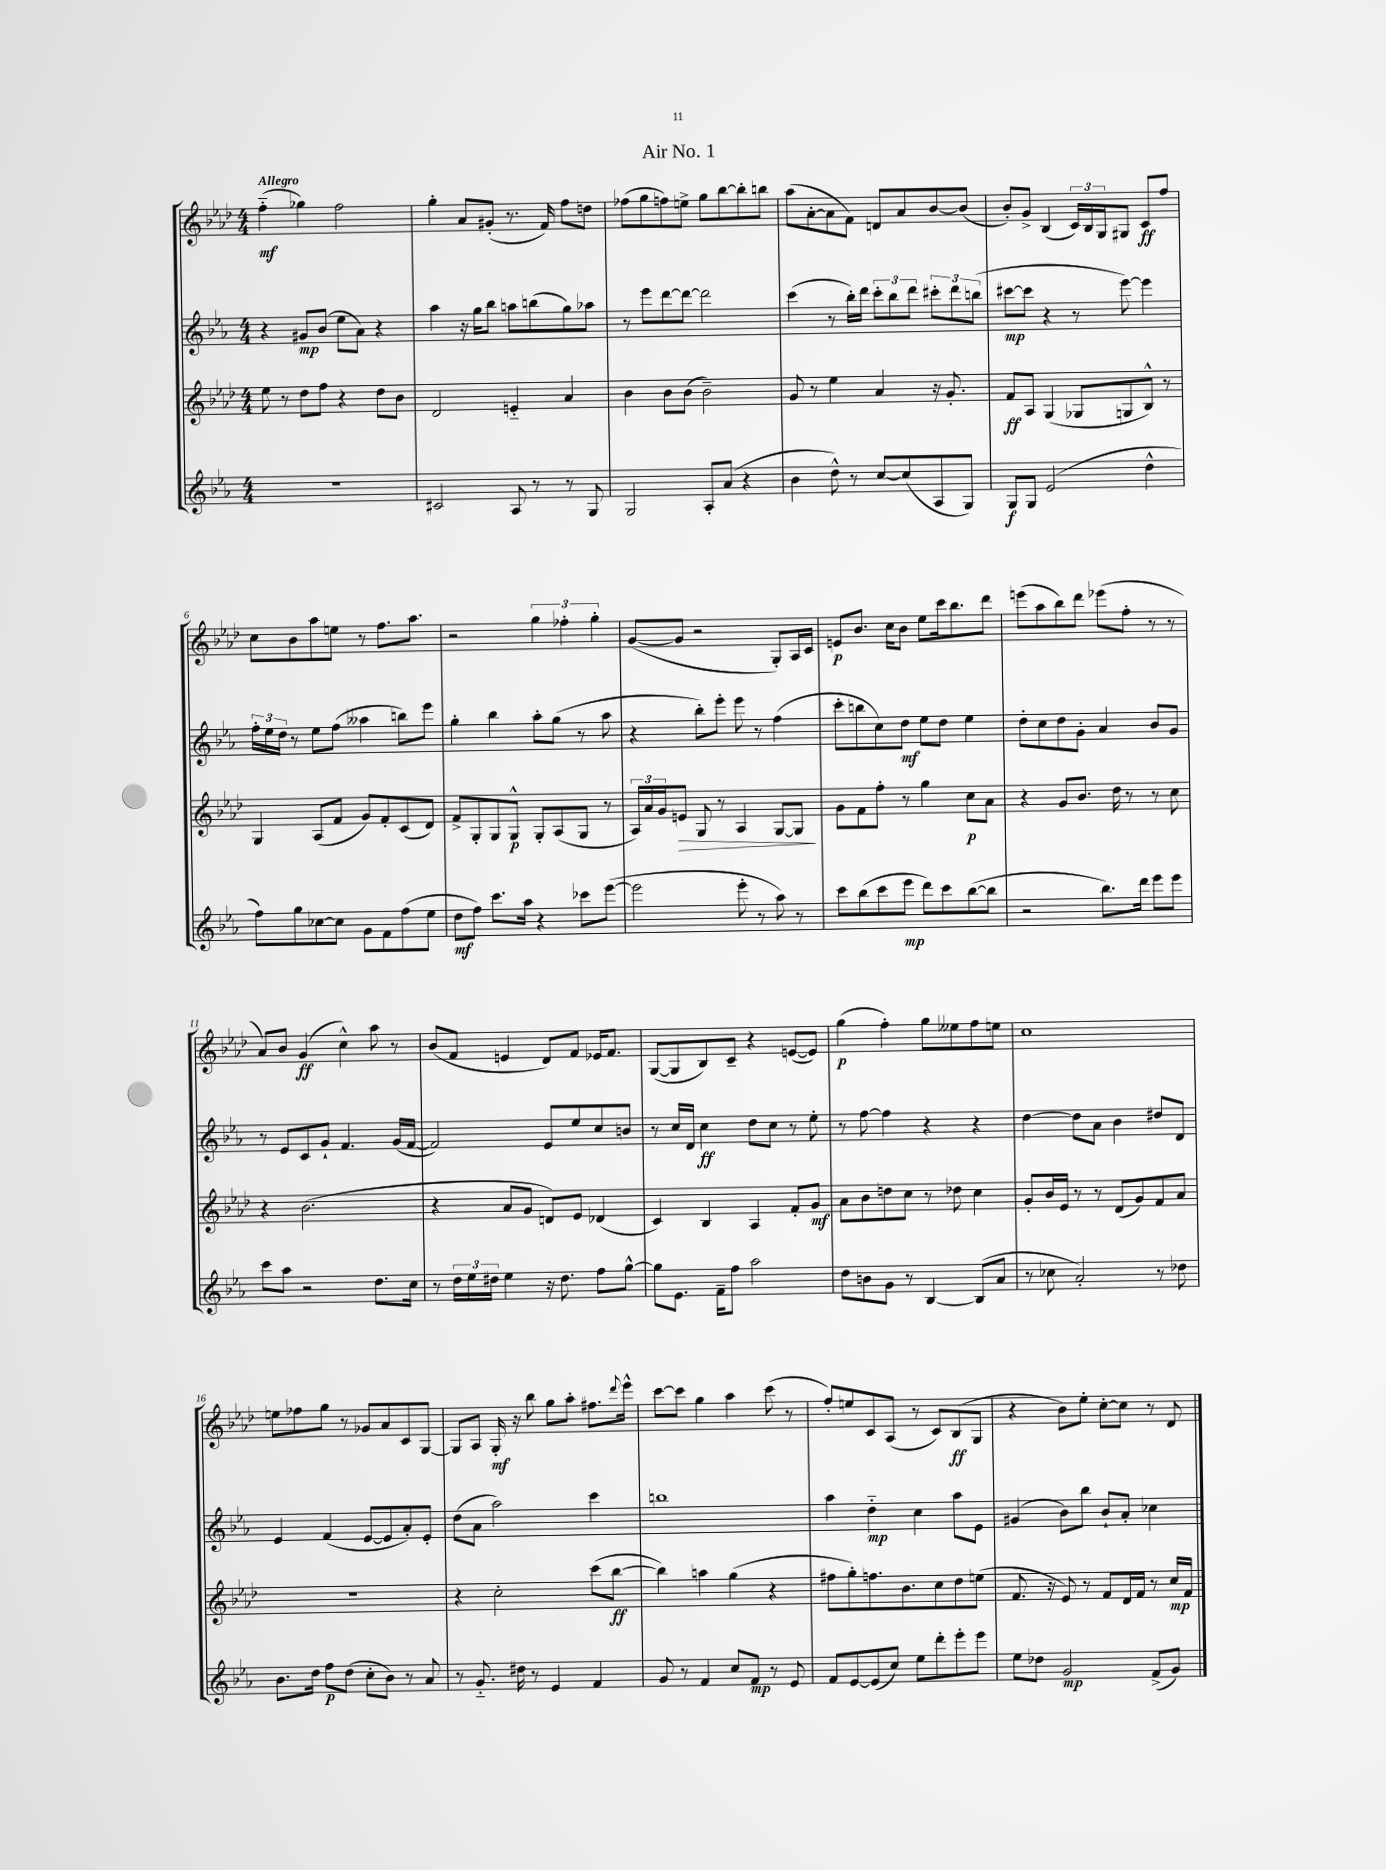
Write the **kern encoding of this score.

**kern	**kern	**kern	**kern
*staff4	*staff3	*staff2	*staff1
*clefG2	*clefG2	*clefG2	*clefG2
*k[b-e-a-]	*k[b-e-a-d-]	*k[b-e-a-]	*k[b-e-a-d-]
*M4/4	*M4/4	*M4/4	*M4/4
1r	8ee-	4r	(4ff'~
.	8r	.	.
.	8dd-	8g#	4gg-)
.	8ff	(8b-	.
.	4r	8ee-	2ff
.	.	8a-)	.
.	8dd-	4r	.
.	8b-	.	.
=	=	=	=
2c#	2d-	4aa-	4gg'
.	.	16r	8a-
.	.	16gg	.
.	.	8bb-	(8g#'
8A-	4e'~	8aa	8.r
8r	.	(8bb	.
.	.	.	16f)
8r	4a-	8gg)	8ff
8G	.	8aa-	8dd
=	=	=	=
2G	4b-	8r	(8ff-
.	.	8eee-	8gg
.	8b-	[8ddd	8ff)
.	(8b-	8ddd_	8ee^
8A-'	2b-~)	2ddd]	8gg
(8a-	.	.	[8bb-
4r	.	.	8bb-']
.	.	.	8bb
=	=	=	=
4b-	8g	(4ccc	(8aa-
.	8r	.	[8a-'
8dd^^)	4ee-	8r	8a-]
8r	.	16bb-')	8f)
.	.	16ddd	.
[8cc	4a-	12ccc'	8d
.	.	12bb-	.
(8cc]	.	.	8a-
.	.	12ddd	.
8A-	16r	12ccc#'	[8b-
.	8.g'	.	.
.	.	12ddd	.
8G)	.	.	(8b-]
.	.	(12bb	.
=	=	=	=
8G	8f	[8ccc#	8b-')
8G	8A-	8ccc#]	8g^
(2e-	(4G	4r	(4B-
.	8G-	8r	24c)
.	.	.	24B-
.	.	.	24G
.	8G	[8eee-)	8G#
4dd^^	8B-^^)	4eee-]	8c
.	8r	.	8ff
=	=	=	=
8ff)	4G	24ff'	8cc
.	.	24ee-	.
.	.	24dd	.
8gg	.	8r	8b-
[8cc-	(8A-	8ee-	8aa-
8cc-]	8f	(8ff	8ee
8g	8g)	4aa--	8r
8f	8f'	.	8.ff
(8ff	(8c	8bb)	.
.	.	.	8.aa-
8ee-	8d-)	8eee-	.
=	=	=	=
8dd	8f^	4gg'	2r
8ff)	8G'	.	.
8.ccc	8G	4bb-	.
.	8G^^	.	.
16aa-	.	.	.
4r	8G'	8aa-'	6gg
.	(8A-	(8gg	.
.	.	.	6ff-'
8ccc-	8G	8r	.
.	.	.	6gg'
([8eee-	8r	8aa-	.
=	=	=	=
2eee-]	24A-)	4r	([8g
.	24a-	.	.
.	24g	.	.
.	8e	.	8g]
.	8G	8bb-')	2r
.	8r	8eee-'	.
8eee-'	4A-	8eee-	.
8r	.	8r	.
8aa-)	[8G	(4ff	8G')
8r	8G]	.	16A-
.	.	.	16c
=	=	=	=
8ccc	8g	8ccc'	8e
(8bb-	8f	8bb	8.b-
8ccc	8ff'	8cc)	.
.	.	.	16cc
8eee-	8r	8dd	8b-
8ddd)	4gg	8ee-	8ee-
8ccc	.	8dd	16ccc
.	.	.	8.bb-
([8bb-	8cc	4ee-	.
8bb-]	8a-	.	8ddd-
=	=	=	=
2r	4r	8dd'	(8eee
.	.	8cc	8aa-
.	8g	8dd	8bb-)
.	8.b-	8g'	8ddd-
8.bb-)	.	4a-	(8eee-
.	16dd-	.	.
.	8r	.	8ff'
16ddd	.	.	.
8eee-	8r	8b-	8r
8eee-	8cc	8g	8r
=	=	=	=
8ccc	4r	8r	8a-)
8aa-	.	8e-	8b-
2r	(2.b-	8c	(4g
.	.	8g`	.
.	.	4.f	4cc^^)
8.dd	.	.	8aa-
.	.	(16g	8r
16cc	.	[16f	.
=	=	=	=
8r	4r	2f])	(8b-
24dd	.	.	8f
24ee-	.	.	.
24dd#	.	.	.
4ee-	8a-	.	4e
.	8g	.	.
16r	8d)	8e-	8d-)
8.dd#	.	.	.
.	8e-	8ee-	8f
8ff	(4d-	8cc	16e-
.	.	.	8.f
[8gg^^	.	8b	.
=	=	=	=
8gg]	4c)	8r	([8G
8.e-	.	16cc	8G]
.	.	16d	.
.	4B-	4cc	8B-)
16f~	.	.	.
8ff	.	.	8c~
2aa-	4A-	8dd	4r
.	.	8cc	.
.	8f'	8r	([8e
.	8g	8ee-'	8e])
=	=	=	=
8dd	8a-	8r	(4gg
8b	8b-	[8ff	.
8g	8dd	4ff]	4ff')
8r	8cc	.	.
[4B-	8r	4r	8gg
.	8dd-	.	8ee--
(8B-]	4cc	4r	8ff
8a-	.	.	8ee
=	=	=	=
8r	8g'	[4dd	1cc
8cc-	16b-	.	.
.	16e-	.	.
2a-')	8r	8dd]	.
.	8r	8a-	.
.	(8d-	4b-	.
.	8g)	.	.
8r	8f	8dd#	.
8dd-	8a-	8d	.
=	=	=	=
8.b-	1r	4e-	8ee
.	.	.	8ff-
16dd	.	.	.
8ff	.	(4f	8gg
(8dd	.	.	8r
8cc'	.	[8e-	8g-
8b-)	.	8e-]	8a-
8r	.	8a-')	8c
8a-	.	8e-'	[8G
=	=	=	=
8r	4r	(8dd	8G]
8.g'~	.	8a-	8A-
.	2cc'	2aa-)	16G'
16dd#	.	.	16r
8r	.	.	8bb-
4e-	.	.	8gg
.	.	.	8aa-'
4f	(8ccc	4ccc	8.ff#
.	[8bb-	.	.
.	.	.	8qqddd-
.	.	.	16eee-^^
=	=	=	=
8g	4bb-])	1bb	[8ccc
8r	.	.	8ccc]
4f	4aa	.	4gg
8cc	(4gg	.	4aa-
8f	.	.	.
8r	4r	.	(8ccc
8e-	.	.	8r
=	=	=	=
8f	8ff#	4aa-	8ff')
[8e-	8gg')	.	8ee
(8e-]	8.ff	4dd'~	8c
8cc)	.	.	(8A-
.	8.b-	.	.
8ee-	.	4cc	8r
8ddd'	8cc	.	8c)
8eee-'	8dd-	8aa-	(8B-
8eee-	(8ee	8e-	8G
=	=	=	=
8ee-	8.f	(4g#	4r
8dd-	.	.	.
.	16r	.	.
2g	8e-)	8b-)	8b-)
.	8r	8bb-	8ee-'
.	8f	8b-`	[8cc'
.	16d-	8a-'	8cc]
.	16f	.	.
(8f^	8r	4cc-	8r
8g)	16cc	.	8d-
.	16f	.	.
==	==	==	==
*-	*-	*-	*-
